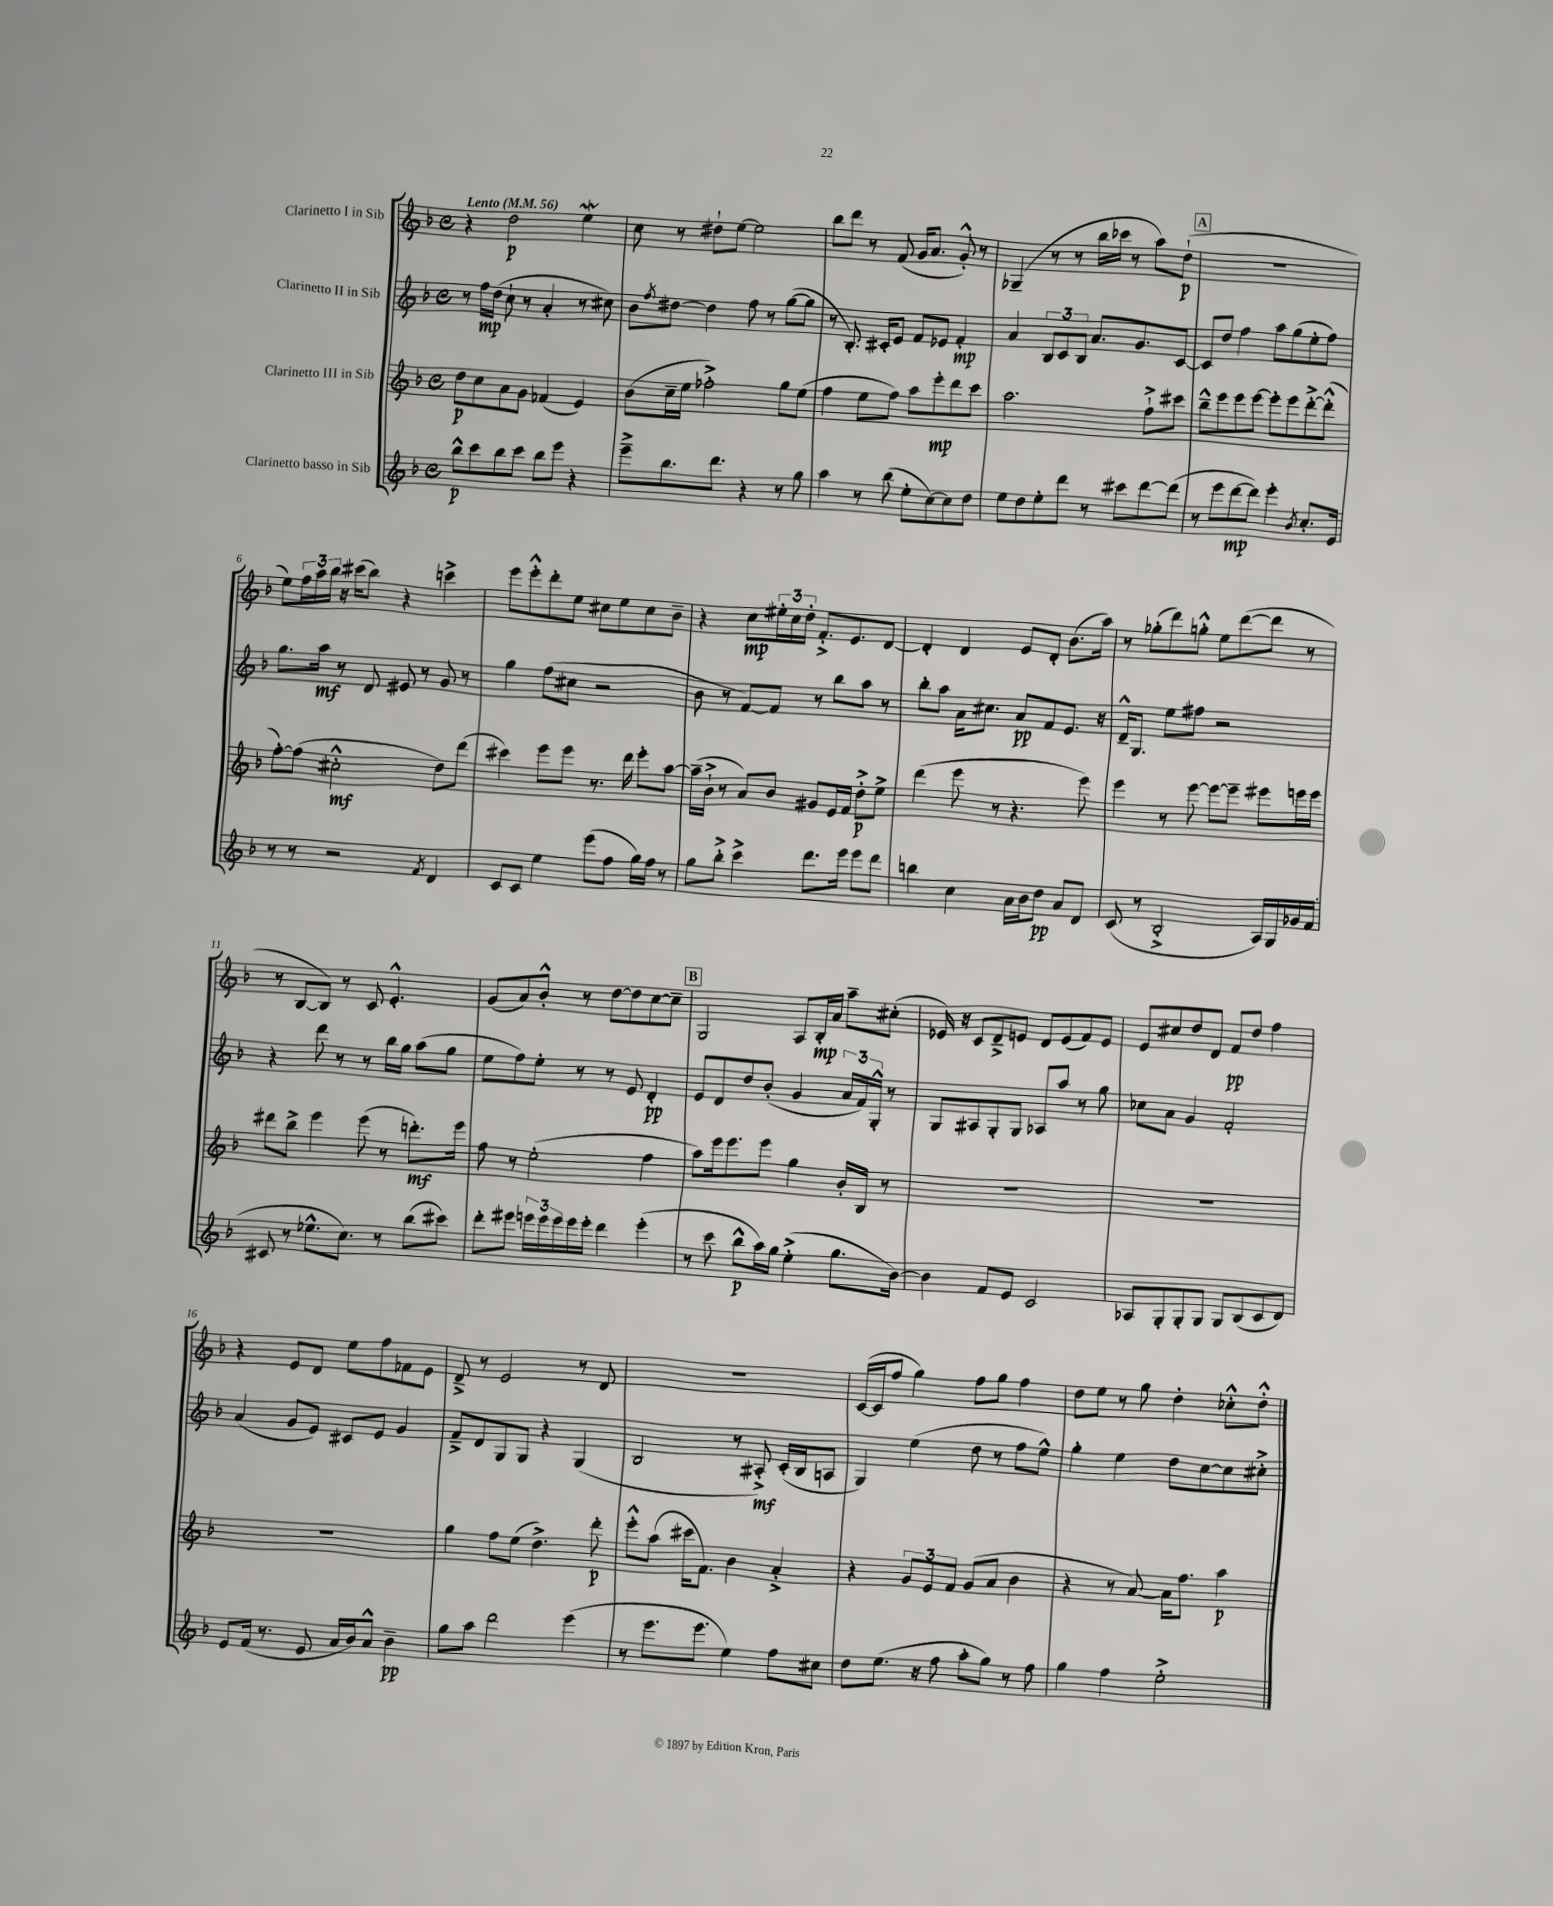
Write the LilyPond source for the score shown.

<<
\new StaffGroup <<
\new Staff = "s0" \with { instrumentName = "Clarinetto I in Sib" } {
    \clef treble \key f \major \defaultTimeSignature \time 4/4 \tempo "Lento" 4 = 56
    r4 d''2\p e''4\mordent |
    c''8 r8 dis''8-! e''8~ e''2 |
    bes''8 d'''8 r8 f'8( g'16 a'8. g'8-.-^) r8 |
    ges4--( r8 r8 bes''16 ces'''16 r8 a''8) d''8-!\p( |
    \mark \markup { \box "A" } R1 |
    e''8) \tuplet 3/2 { f''16 a''16 bes''16 } r16 cis'''16( bes''8) r4 c'''4-> |
    e'''8 e'''8-.-^ d'''8-. e''8 cis''8 e''8 cis''8 bes'8-- |
    r4 c''8\mp \tuplet 3/2 { eis''16-. c''16 d''16-. } f'8.-.-> e'8. d'8~ |
    d'4-. d'4 e'8 d'8-. bes'8.( a''16) |
    r8 ges''8-.( d'''8) g''8-.-^ e''8 d'''8~( d'''8 r8 |
    r8 bes8~ bes8) r8 c'8 e'4.-.-^ |
    g'8( a'8) bes'8-.-^ r8 d''8~ d''8 c''8~ c''8-- |
    \mark \markup { \box "B" } g2 a8 bes16-.\mp a'16 a''8-- cis''8-.( |
    ees'16) r16 c'8 d'8---> e'8 d'8 e'8( f'8) e'8 |
    e'8 cis''8 d''8 d'8 f'8\pp d''8 f''4 |
    r4 e'8 d'8 e''8 f''8 fes'8 e'8 |
    d'8---> r8 e'2 r8 d'8 |
    r1 |
    c'16~( c'16 f''8 g''4) f''8 g''8 f''4 |
    d''8 e''8 r8 g''8 d''4-. ces''8-.-^ d''8-.-^ \bar "|." |
}
\new Staff = "s1" \with { instrumentName = "Clarinetto II in Sib" } {
    \clef treble \key f \major \defaultTimeSignature \time 4/4
    r8 f''16\mp d''16( c''8-! r8 a'4-. r8 cis''8) |
    bes'8 \acciaccatura { f''8 } dis''8~ dis''4 f''8 r8 g''8~( g''8 |
    r8 bes8.-.) cis'16-. e'8 f'8 ees'8 f'4-.\mp |
    a'4 \tuplet 3/2 { bes8 c'8 bes8 } a'8. g'8. c'8~ |
    \mark \markup { \box "A" } c'8 d''8 f''4 a''8 g''8( e''8-. f''8) |
    g''8. a''16\mf r8 d'8 eis'8 r8 g'8 r8 |
    g''4 f''8( cis''8 r2 |
    bes'8 r8 f'8~) f'8 r8 bes''8 a''8 r8 |
    bes''8-. a''8 a'16 cis''8. a'8\pp f'8 e'8. r16 |
    d'16---^ g8. e''8 fis''8 r2 |
    r4 d'''8 r8 r8 bes''16 g''16 a''8( g''8 |
    e''8 f''8) e''8-. r8 r8 e'8 d'4-.\pp |
    \mark \markup { \box "B" } e'8 d'8 d''8 bes'8-.( g'4 \tuplet 3/2 { a'16 f'16) g16-.-^ } r8 |
    g8 ais8 g8-. g8 aes8 a''8 r8 g''8 |
    ces''8 a'8 g'4 f'2-. |
    a'4( g'8 e'8) cis'8 e'8 g'4 |
    f'8---> d'8 g8 g8 r4 g4( |
    bes2 r8 ais8-.->\mf) c'16-.( bes16 a8 |
    g4) e''4( d''8 r8 f''8 e''8-^) |
    g''4-. e''4 d''8 c''8~ c''8 cis''8-.-> \bar "|." |
}
\new Staff = "s2" \with { instrumentName = "Clarinetto III in Sib" } {
    \clef treble \key f \major \defaultTimeSignature \time 4/4
    d''8\p c''8 a'8 g'8 fes'4( e'4) |
    bes'8( c''16-- e''16 fes''2-.->) g''8 e''8( |
    f''4 e''8 f''8) a''8 e'''8-.\mp d'''8 c'''8 |
    a''2. f''8-!-> cis'''8 |
    \mark \markup { \box "A" } bes''8---^ e'''8 e'''8 e'''8~ e'''8-. e'''8 d'''8~-.-> d'''8-.-^( |
    f''8~-.) f''8( cis''2-.-^\mf d''8) d'''8( |
    cis'''4) e'''8 e'''8 r8. d'''16 e'''8-. a''8~ |
    a''16--( bes'16-!-> r8 a'8) bes'8 gis'8 e'16 f'16 d''8-.->\p e''8-> |
    d'''4( e'''8 r8 r4. e'''8) |
    e'''4 r8 e'''8~ e'''8~ e'''8-- eis'''8 e'''16 e'''16 |
    dis'''8 bes''8-> e'''4 e'''8( r8 d'''8.-.\mf) e'''16 |
    f''8 r8 e''2-.( f''4 |
    \mark \markup { \box "B" } a''8) e'''16 e'''8. e'''8 g''4 bes'16-. bes16 r8 |
    r1 |
    R1 |
    R1 |
    g''4 f''8 e''8( d''4.->) d'''8-.\p |
    e'''8-.-^ a''8( cis'''16 f'8.) bes'4 a'4-.-> |
    r4 \tuplet 3/2 { g'8 e'8 f'8 } g'8( a'8 bes'4 |
    r4 r8 a'8~) a'16 f''8. a''4\p \bar "|." |
}
\new Staff = "s3" \with { instrumentName = "Clarinetto basso in Sib" } {
    \clef treble \key f \major \defaultTimeSignature \time 4/4
    bes''8-^\p c'''8 bes''8 c'''8 bes''8 e'''8 r4 |
    e'''8---> bes''8. d'''8. r4 r8 g''8 |
    a''4 r8 bes''8( e''8-. c''8~) c''8 d''8 |
    e''8 d''8 e''8-. d'''8 r8 cis'''8 d'''8~ d'''8( |
    \mark \markup { \box "A" } r8 e'''8 d'''8~\mp d'''8) e'''4-. \acciaccatura { bes'8 } c''8.-. e'16 |
    r8 r8 r2 \acciaccatura { f'8 } d'4 |
    c'8 c'8 e''4 e'''8( f''8 g''16) f''16 r8 |
    g''8 bes''8-.-> c'''4-> d'''8. e'''16 e'''8 d'''8 |
    b''4 c''4 a'16 bes'16 d''8\pp a'8 d'8 |
    c'8( r8 bes2-.-> a16) g16 ges'16 f'16( |
    cis'8 r8 ees''8.-^ c''8.) r8 bes''8( cis'''8) |
    d'''8-. eis'''8 \tuplet 3/2 { e'''16 e'''16 e'''16 } e'''16 e'''16-. d'''4 e'''4-.( |
    \mark \markup { \box "B" } r8 c'''8 bes''8-^\p a''16) g''16 e''4-.->( g''8. bes'16~) |
    bes'4 f'8 e'8 c'2 |
    aes8 g8-. g8-. g8 g8 bes8( c'8 d'8) |
    e'8 f'16( r8. e'8 a'16 bes'16) a'8-^ bes'4--\pp |
    g''8 a''8 d'''2 e'''4( |
    r8 e'''8. e'''8. e''4) f''8 cis''8 |
    d''8 e''8.( r16 f''8 a''8-. g''8) r8 f''8 |
    g''4 f''4 e''2-.-> \bar "|." |
}
>>
>>
